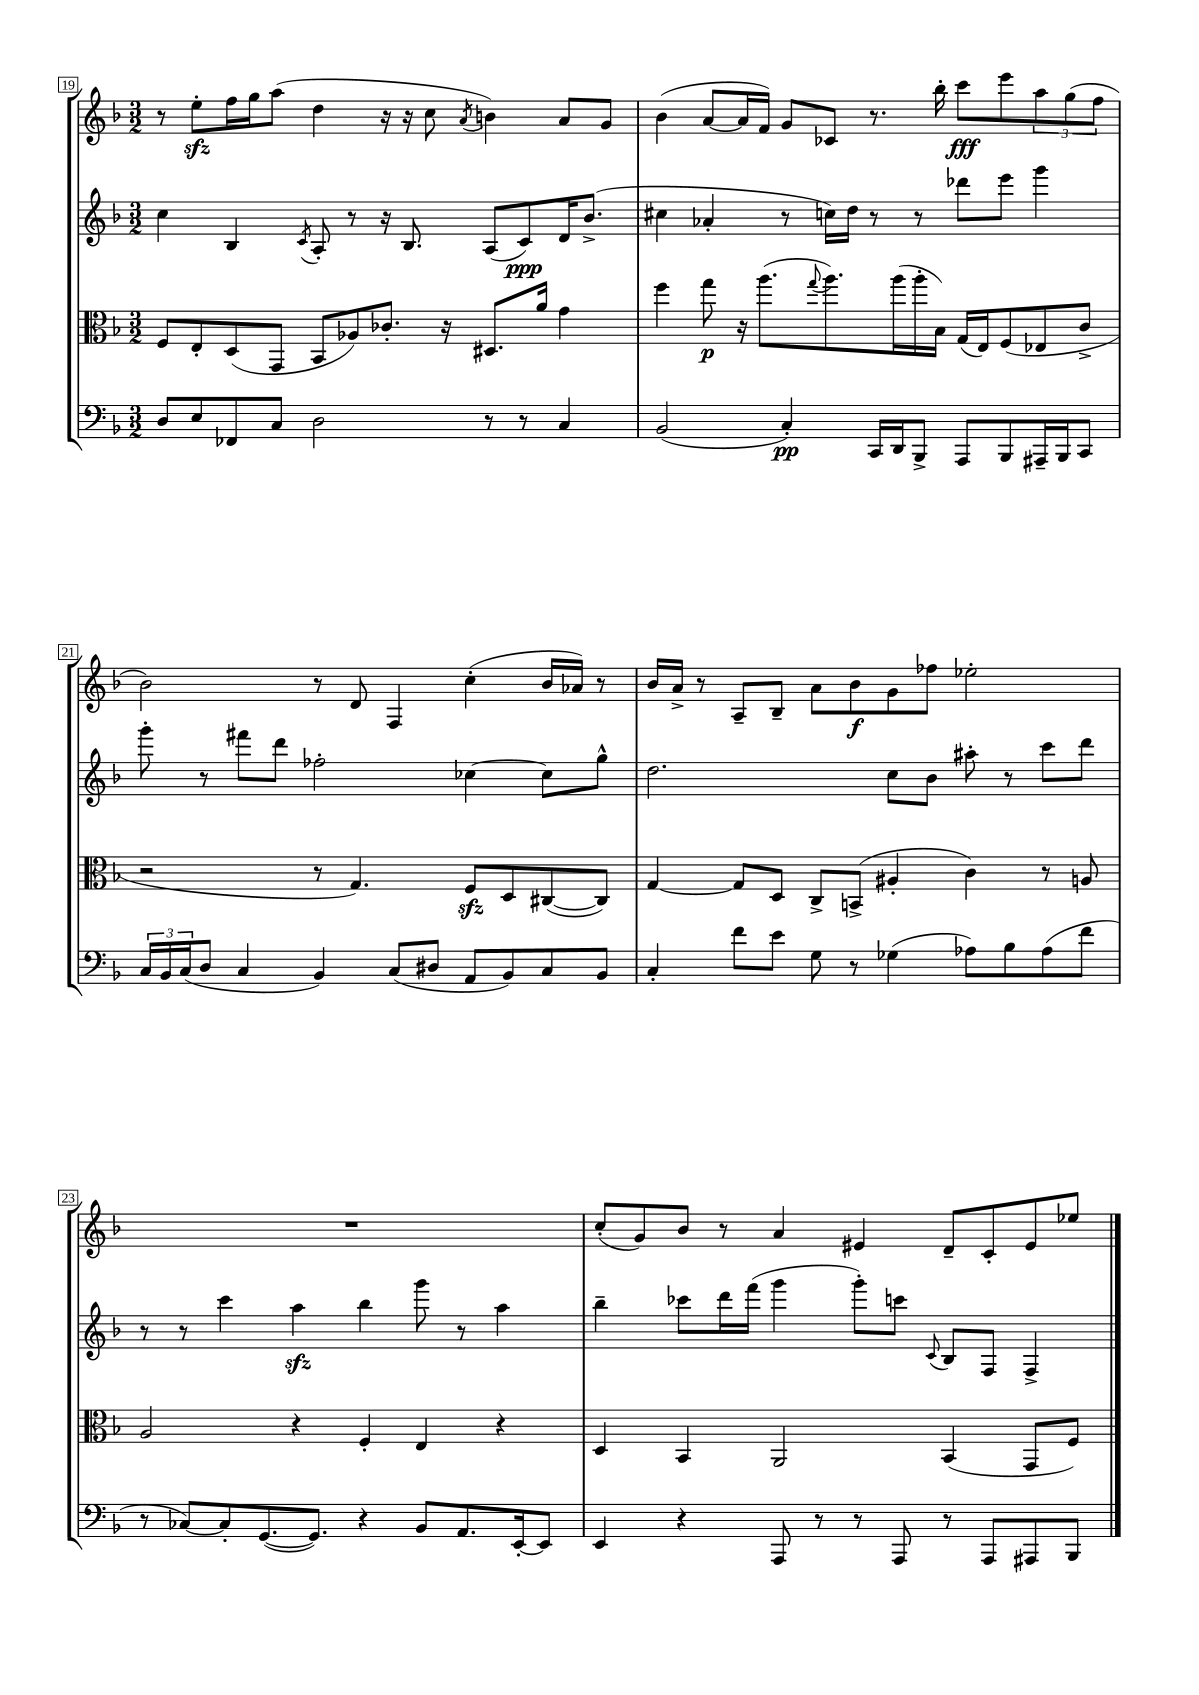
<<
\new StaffGroup <<
\new Staff = "s0" {
    \clef treble \key f \major \numericTimeSignature \time 3/2
    r8 e''8-.\sfz f''16 g''16 a''8( d''4 r16 r16 c''8 \acciaccatura { a'8 } b'4) a'8 g'8 |
    bes'4( a'8~ a'16 f'16) g'8 ces'8 r8. bes''16-. c'''8\fff e'''8 \tuplet 3/2 { a''8 g''8( f''8 } |
    bes'2) r8 d'8 f4 c''4-.( bes'16 aes'16) r8 |
    bes'16 a'16-> r8 a8-- bes8-- a'8 bes'8\f g'8 fes''8 ees''2-. |
    R1. |
    c''8-.( g'8) bes'8 r8 a'4 eis'4 d'8-- c'8-. eis'8 ees''8 \bar "|." |
}
\new Staff = "s1" {
    \clef treble \key f \major \numericTimeSignature \time 3/2
    c''4 bes4 \acciaccatura { c'8 } a8-. r8 r16 bes8. a8( c'8\ppp) d'16 bes'8.->( |
    cis''4 aes'4-. r8 c''16) d''16 r8 r8 des'''8 e'''8 g'''4 |
    g'''8-. r8 fis'''8 d'''8 fes''2-. ces''4~ ces''8 g''8-^ |
    d''2. c''8 bes'8 ais''8-. r8 c'''8 d'''8 |
    r8 r8 c'''4 a''4\sfz bes''4 g'''8 r8 a''4 |
    bes''4-- ces'''8 d'''16 f'''16( g'''4 g'''8-.) c'''8 \appoggiatura { c'8 } bes8 f8 f4-> \bar "|." |
}
\new Staff = "s2" {
    \clef alto \key f \major \numericTimeSignature \time 3/2
    f8 e8-. d8( g,8 bes,8 aes8) ces'8.-. r16 dis8. a'16 g'4 |
    f''4 g''8\p r16 a''8.( \appoggiatura { g''8 } a''8.) a''16( a''16-. bes16) g16( e16) f8( ees8 c'8-> |
    r2 r8 g4.) f8\sfz d8 cis8~( cis8) |
    g4~ g8 d8 c8-> b,8->( ais4-. c'4) r8 a8 |
    a2 r4 f4-. e4 r4 |
    d4 bes,4 a,2 bes,4( g,8 f8) \bar "|." |
}
\new Staff = "s3" {
    \clef bass \key f \major \numericTimeSignature \time 3/2
    d8 e8 fes,8 c8 d2 r8 r8 c4 |
    bes,2( c4-.\pp) c,16 d,16 bes,,8-> a,,8 bes,,8 ais,,16-- bes,,16 c,8 |
    \tuplet 3/2 { c16 bes,16 c16( } d8 c4 bes,4) c8( dis8 a,8 bes,8) c8 bes,8 |
    c4-. f'8 e'8 g8 r8 ges4( aes8) bes8 aes8( f'8 |
    r8 ces8~) ces8-. g,8.~( g,8.) r4 bes,8 a,8. e,16~-. e,8 |
    e,4 r4 a,,8 r8 r8 a,,8 r8 a,,8 ais,,8 bes,,8 \bar "|." |
}
>>
>>
\layout { \context { \Score currentBarNumber = #19 \override BarNumber.stencil = #(make-stencil-boxer 0.1 0.3 ly:text-interface::print) } }
